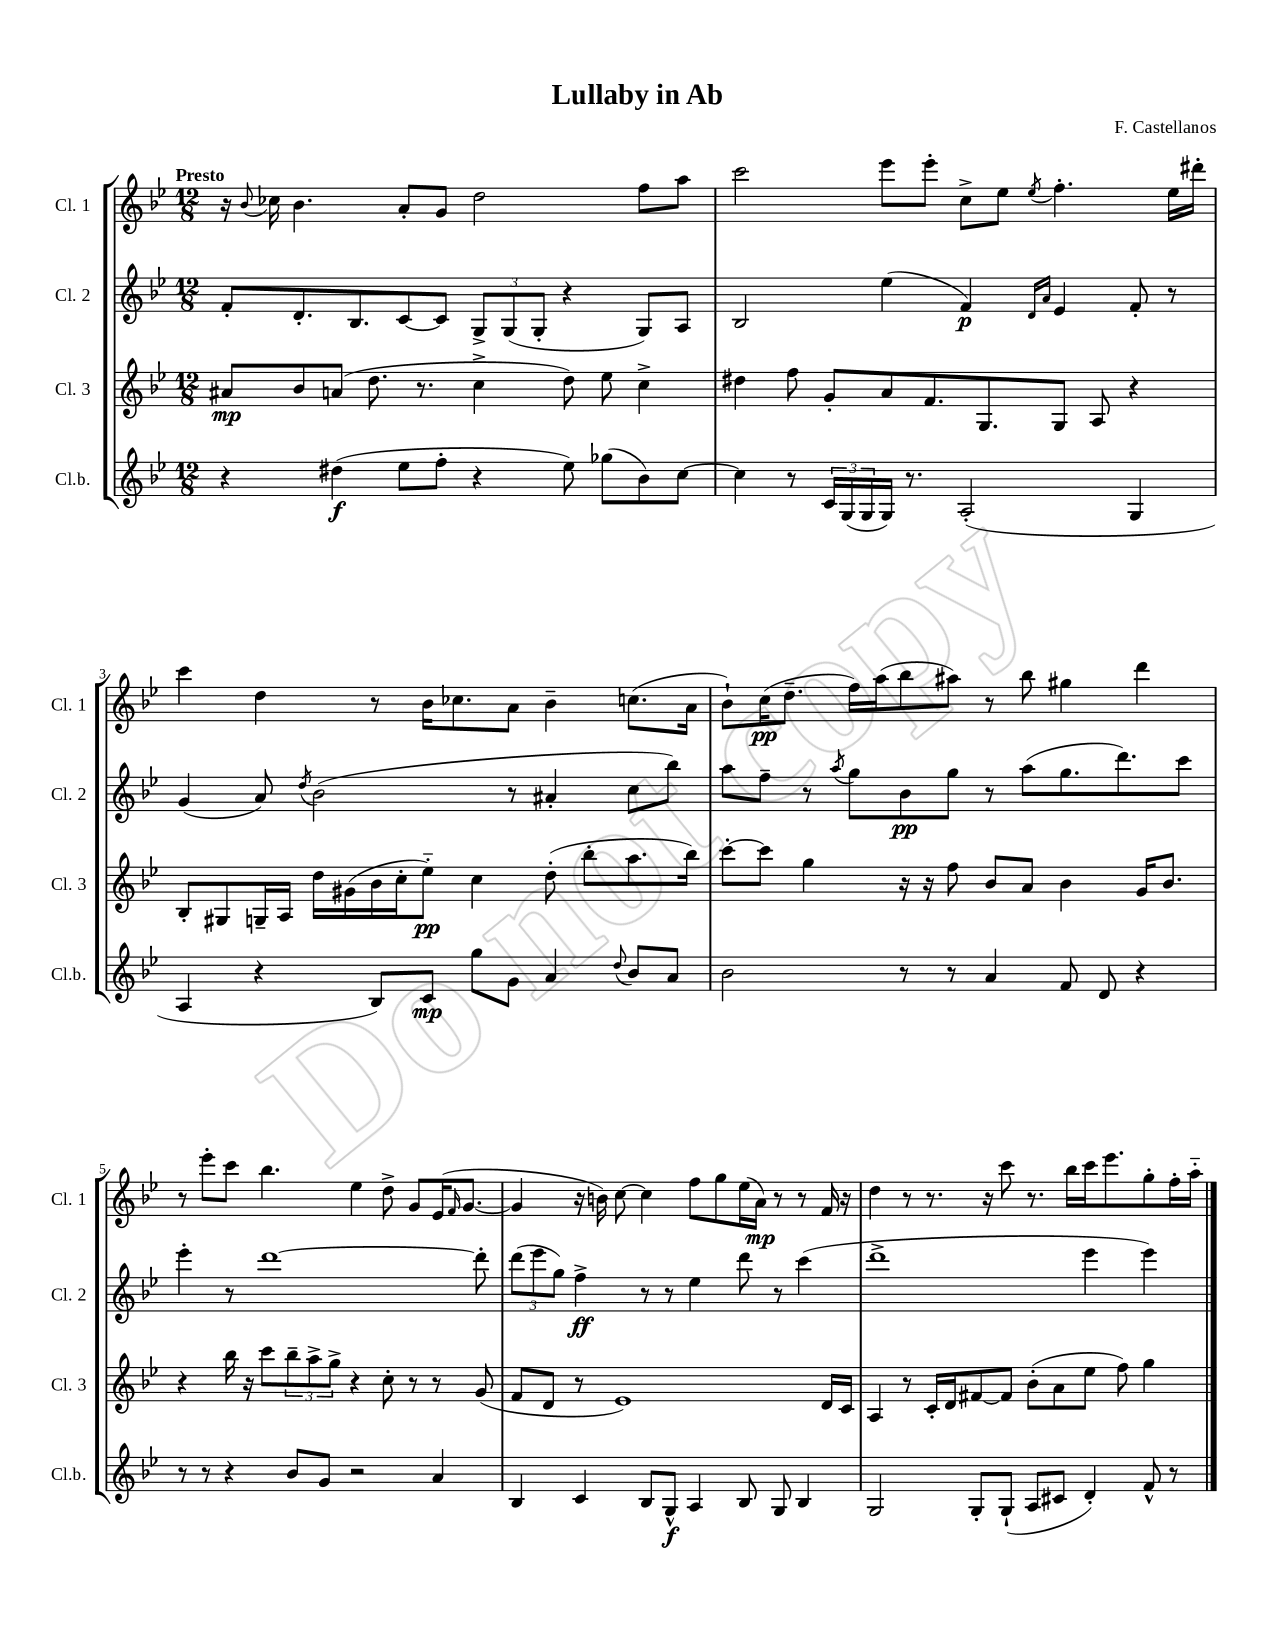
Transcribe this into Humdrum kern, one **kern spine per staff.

**kern	**dynam	**kern	**dynam	**kern	**dynam	**kern	**dynam
*part4	*part4	*part3	*part3	*part2	*part2	*part1	*part1
*staff4	*staff4	*staff3	*staff3	*staff2	*staff2	*staff1	*staff1
*I"Cl.b.	*	*I"Cl. 3	*	*I"Cl. 2	*	*I"Cl. 1	*
*I'Cl.b.	*	*I'Cl. 3	*	*I'Cl. 2	*	*I'Cl. 1	*
*clefG2	*	*clefG2	*	*clefG2	*	*clefG2	*
*k[b-e-]	*	*k[b-e-]	*	*k[b-e-]	*	*k[b-e-]	*
*M12/8	*	*M12/8	*	*M12/8	*	*M12/8	*
=1	=1	=1	=1	=1	=1	=1	=1
!	!	!	!	!	!	!LO:TX:a:B:t=Presto	!
4r	.	8a#X/L	mp	8f'/L	.	16r	.
.	.	.	.	.	.	8qqb-/	.
.	.	.	.	.	.	16cc-X\	.
.	.	8b-/	.	8.d'/	.	4.b-\	.
(4dd#X\	f	(8an/J	.	.	.	.	.
.	.	.	.	8.B-/	.	.	.
.	.	8.dd\	.	.	.	.	.
8ee-\L	.	.	.	[8c/	.	8a'/L	.
.	.	8.r	.	.	.	.	.
8ff'\J	.	.	.	8c/J]	.	8g/J	.
4r	.	4cc^\	.	12G^/L	.	2dd\	.
.	.	.	.	(12G/	.	.	.
.	.	.	.	12G'/J	.	.	.
8ee-\)	.	8dd\)	.	4r	.	.	.
(8gg-X\L	.	8ee-\	.	.	.	.	.
8b-\)	.	4cc^\	.	8G/L)	.	8ff\L	.
[8cc\J	.	.	.	8A/J	.	8aa\J	.
=2	=2	=2	=2	=2	=2	=2	=2
4cc\]	.	4dd#X\	.	2B-/	.	2ccc\	.
8r	.	8ff\	.	.	.	.	.
24c/LL	.	8g'/L	.	.	.	.	.
(24G/	.	.	.	.	.	.	.
24G/	.	.	.	.	.	.	.
16G/JJ)	.	8a/	.	(4ee-\	.	8eee-\L	.
8.r	.	.	.	.	.	.	.
.	.	8.f/	.	.	.	8eee-'\J	.
(2A'/	.	.	.	4f/)	p	8cc^\L	.
.	.	8.G/	.	.	.	.	.
.	.	.	.	.	.	8ee-\J	.
.	.	.	.	16qqd/LL	.	.	.
.	.	.	.	16qqa/JJ	.	8qee-/	.
.	.	8G/J	.	4e-/	.	4.ff'\	.
.	.	8A/	.	.	.	.	.
4G/	.	4r	.	8f'/	.	.	.
.	.	.	.	8r	.	16ee-\LL	.
.	.	.	.	.	.	16ddd#X'\JJ	.
!!LO:LB:g=z
=3	=3	=3	=3	=3	=3	=3	=3
4A/	.	8B-'/L	.	(4g/	.	4ccc\	.
.	.	8G#X/	.	.	.	.	.
4r	.	16Gn~/L	.	8a/)	.	4dd\	.
.	.	16A/JJ	.	.	.	.	.
.	.	.	.	8qdd/	.	.	.
.	.	16dd\LL	.	(2b-\	.	.	.
.	.	(16g#X\	.	.	.	.	.
8B-/L)	.	16b-\	.	.	.	8r	.
.	.	16cc'\J	.	.	.	.	.
8c/J	mp	8ee-\J)	pp	.	.	16b-\KL	.
.	.	.	.	.	.	8.cc-X\	.
8gg\L	.	4cc\	.	.	.	.	.
8g\J	.	.	.	8r	.	8a\J	.
4a/	.	(8dd'\	.	4a#X'/	.	4b-~\	.
.	.	8bb-'\L	.	.	.	.	.
8qqdd/	.	.	.	.	.	.	.
8b-/L	.	8.aa\	.	8cc\L	.	(8.ccn\L	.
8a/J	.	.	.	8bb-\J)	.	.	.
.	.	16bb-\Jk)	.	.	.	16a\Jk	.
=4	=4	=4	=4	=4	=4	=4	=4
2b-\	.	[8ccc'\L	.	8aa\L	.	8b-`\L)	.
.	.	8ccc\J]	.	8ff~\J	.	(16cc\K	pp
.	.	.	.	.	.	8.dd~\J	.
.	.	4gg\	.	8r	.	.	.
.	.	.	.	8qaa/	.	.	.
.	.	.	.	8gg\L	.	16ff\LL)	.
.	.	.	.	.	.	(16aa\J	.
8r	.	16r	.	8b-\	pp	8bb-\	.
.	.	16r	.	.	.	.	.
8r	.	8ff\	.	8gg\J	.	8aa#X\J)	.
4a/	.	8b-/L	.	8r	.	8r	.
.	.	8a/J	.	(8aa\L	.	8bb-\	.
8f/	.	4b-\	.	8.gg\	.	4gg#X\	.
8d/	.	.	.	.	.	.	.
.	.	.	.	8.ddd\)	.	.	.
4r	.	16g/KL	.	.	.	4ddd\	.
.	.	8.b-/J	.	.	.	.	.
.	.	.	.	8ccc\J	.	.	.
!!LO:LB:g=z
=5	=5	=5	=5	=5	=5	=5	=5
8r	.	4r	.	4eee-'\	.	8r	.
8r	.	.	.	.	.	8eee-'\L	.
4r	.	16bb-\	.	8r	.	8ccc\J	.
.	.	16r	.	.	.	.	.
.	.	8ccc\L	.	[1ddd	.	4.bb-\	.
8b-/L	.	12bb-~\	.	.	.	.	.
.	.	12aa^\	.	.	.	.	.
8g/J	.	.	.	.	.	.	.
.	.	12gg^\J	.	.	.	.	.
2r	.	4r	.	.	.	4ee-\	.
.	.	8cc'\	.	.	.	8dd^\	.
.	.	8r	.	.	.	8g/L	.
4a/	.	8r	.	.	.	(16e-/K	.
.	.	.	.	.	.	16qqf/	.
.	.	.	.	.	.	[8.g/J	.
.	.	(8g/	.	8ddd'\]	.	.	.
=6	=6	=6	=6	=6	=6	=6	=6
4B-/	.	8f/L	.	(12ddd\L	.	4g/]	.
.	.	.	.	12eee-\	.	.	.
.	.	8d/J	.	.	.	.	.
.	.	.	.	12gg\J)	.	.	.
4c/	.	8r	.	4ff^\	ff	16r	.
.	.	.	.	.	.	16bn\)	.
.	.	1e-)	.	.	.	[8cc\	.
8B-/L	.	.	.	8r	.	4cc\]	.
8G^^/J	f	.	.	8r	.	.	.
4A/	.	.	.	4ee-\	.	8ff\L	.
.	.	.	.	.	.	8gg\	.
8B-/	.	.	.	8ddd\	.	(16ee-\L	.
.	.	.	.	.	.	16a\JJ)	mp
8G/	.	.	.	8r	.	8r	.
4B-/	.	.	.	(4ccc\	.	8r	.
.	.	16d/LL	.	.	.	16f/	.
.	.	16c/JJ	.	.	.	16r	.
=7	=7	=7	=7	=7	=7	=7	=7
2G/	.	4A/	.	1ddd^	.	4dd\	.
.	.	8r	.	.	.	8r	.
.	.	16c'/LL	.	.	.	8.r	.
.	.	16d/J	.	.	.	.	.
8G'/L	.	[8f#X/	.	.	.	.	.
.	.	.	.	.	.	16r	.
(8G`/J	.	8f#/J]	.	.	.	8ccc\	.
8A/L	.	(8b-'\L	.	.	.	8.r	.
8c#X/J	.	8a\	.	.	.	.	.
.	.	.	.	.	.	16bb-\LL	.
4d'/)	.	8ee-\J	.	4eee-\	.	16ccc\J	.
.	.	.	.	.	.	8.eee-\	.
.	.	8ff\)	.	.	.	.	.
8f^^/	.	4gg\	.	4eee-\)	.	8gg'\	.
8r	.	.	.	.	.	16ff'\L	.
.	.	.	.	.	.	16aa\JJ	.
==	==	==	==	==	==	==	==
*-	*-	*-	*-	*-	*-	*-	*-
